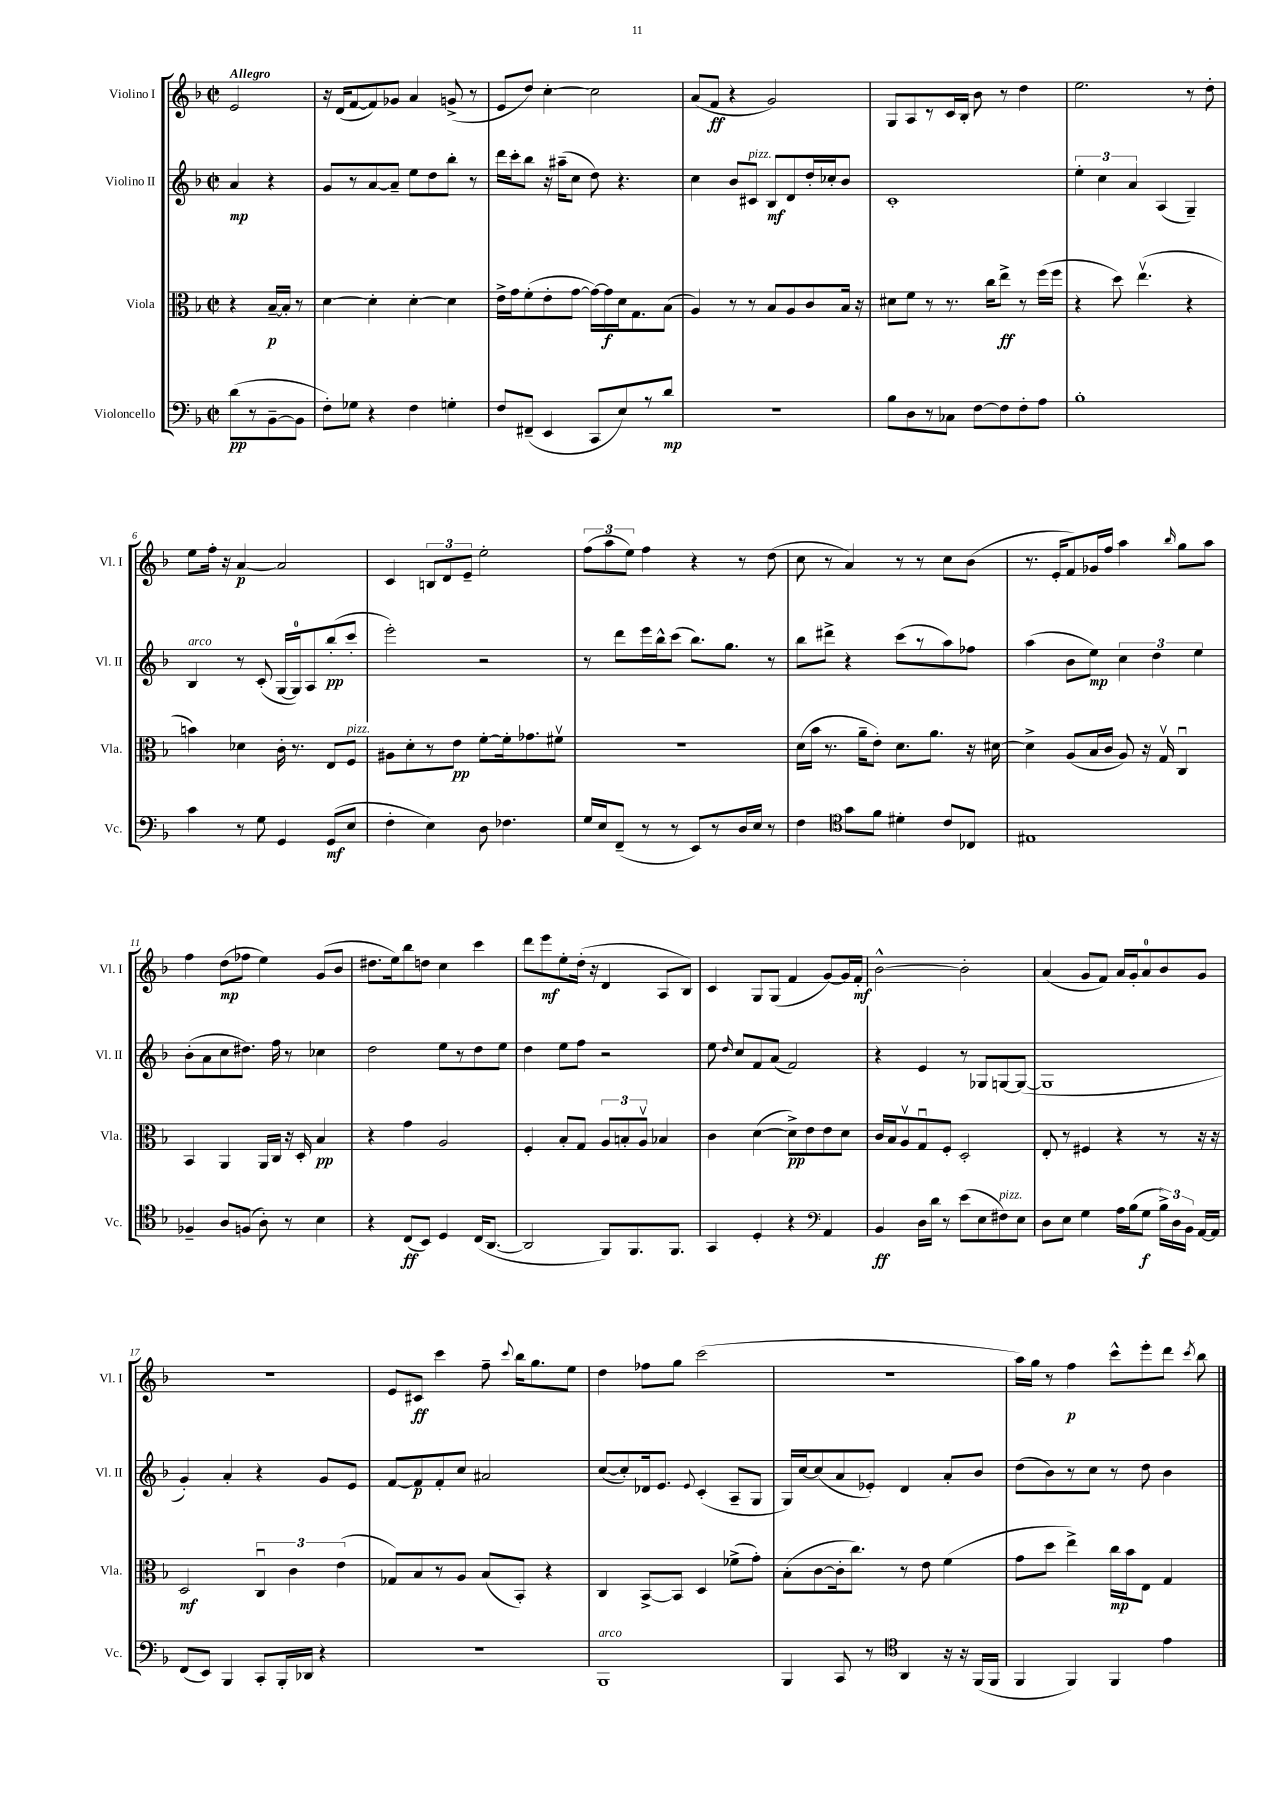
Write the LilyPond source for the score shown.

<<
\new StaffGroup <<
\new Staff = "s0" \with { instrumentName = "Violino I" shortInstrumentName = "Vl. I" } {
    \clef treble \key f \major \defaultTimeSignature \time 2/2 \partial 2 \tempo "Allegro"
    \autoBeamOff e'2 |
    r16 d'16[( f'8~ f'8) ges'8] a'4 g'8->( r8 |
    e'8[ d''8]) c''4~-. c''2 |
    a'8[( f'8]\ff r4 g'2) |
    g8[ a8 r8 c'16 bes16]-. bes'8 r8 d''4 |
    e''2. r8 d''8-. |
    e''8[ f''16]-. r16 a'4~\p a'2 |
    c'4 \tuplet 3/2 { b8[ d'8 e'8]-- } e''2-. |
    \tuplet 3/2 { f''8[( a''8 e''8]) } f''4 r4 r8 d''8( |
    c''8 r8 a'4) r8 r8 c''8[ bes'8]( |
    r8. e'16[-. f'8) ges'16 f''16] a''4 \grace { bes''16 } g''8[ a''8] |
    f''4 d''8[\mp( fes''8] e''4) g'8[( bes'8] |
    dis''8.[ e''16) bes''8 d''8] c''4 c'''4 |
    d'''8[ e'''8\mf e''8-. d''16]-.( r16 d'4 a8[ bes8]) |
    c'4 g8[ g8]( f'4 g'8[~) g'16 f'16]-.\mf |
    bes'2~-^ bes'2-. |
    a'4( g'8[ f'8]) a'16[ g'16-. a'8-0 bes'8 g'8] |
    R1 |
    e'8[ cis'8]\ff c'''4 f''8-- \appoggiatura { c'''8 } bes''16[ g''8. e''8] |
    d''4 fes''8[ g''8] c'''2( |
    R1 |
    a''16[) g''16] r8 f''4\p c'''8[-^ e'''8-. d'''8] \acciaccatura { c'''8 } bes''8 \bar "|." |
}
\new Staff = "s1" \with { instrumentName = "Violino II" shortInstrumentName = "Vl. II" } {
    \clef treble \key f \major \defaultTimeSignature \time 2/2 \partial 2
    \autoBeamOff a'4\mp r4 |
    g'8[ r8 a'8~ a'8]-- e''8[ d''8 bes''8]-. r8 |
    d'''16[ c'''16-. bes''8] r16 ais''16[--( c''8] d''8) r4. |
    c''4 bes'8[ cis'8]^\markup { \italic "pizz." } bes8[\mf d'8 d''16-. ces''16-. bes'8] |
    c'1-. |
    \tuplet 3/2 { e''4-. c''4 a'4 } a4( g4--) |
    bes4^\markup { \italic "arco" } r8 c'8-.( g16[~ g16-0) a8 bes''8-.\pp( c'''8]-. |
    e'''2-.) r2 |
    r8 d'''8[ e'''16 bes''16-^ c'''8]( bes''8.[) g''8.] r8 |
    bes''8[ dis'''8]-> r4 c'''8[( r8 a''8) fes''8] |
    a''4( bes'8[ e''8]\mp) \tuplet 3/2 { c''4 d''4 e''4 } |
    bes'8[-.( a'8 c''8 dis''8.]) f''16 r8 ces''4 |
    d''2 e''8[ r8 d''8 e''8] |
    d''4 e''8[ f''8] r2 |
    e''8 \grace { d''16 } c''8[ f'8 a'8]( f'2) |
    r4 e'4 r8 ges8[ g8~ g8]~( |
    g1 |
    g'4-.) a'4-. r4 g'8[ e'8] |
    f'8[~ f'8\p f'8-. c''8] ais'2 |
    c''8[~( c''8-.) des'16 e'8.] \appoggiatura { e'8 } c'4-.( a8[-- g8] |
    g16[) c''16~ c''8( a'8 ees'8]-.) d'4 a'8[-. bes'8] |
    d''8[( bes'8) r8 c''8] r8 d''8 bes'4 \bar "|." |
}
\new Staff = "s2" \with { instrumentName = "Viola" shortInstrumentName = "Vla." } {
    \clef alto \key f \major \defaultTimeSignature \time 2/2 \partial 2
    \autoBeamOff r4 bes16[~--\p bes16]-. r8 |
    d'4~ d'4-. d'4~-. d'4 |
    e'16[-> g'16 f'8-.( e'8-. g'8]~ g'16[~) g'16\f d'16 g8. bes8]( |
    a4) r8 r8 bes8[ a8 c'8 bes16] r16 |
    dis'8[ f'8] r8 r8. c''16[ e''8]->\ff r8 f''16[( f''16] |
    r4 d''8) e''4.\upbow( r4 |
    b'4) des'4 c'16-. r8. e8[ f8]^\markup { \italic "pizz." } |
    ais8[ d'8-. r8 e'8]\pp f'8[~-. f'16-. ges'8. fis'8]\upbow |
    R1 |
    d'16[( bes'16] r8. a'16[-- e'8]-.) d'8.[ a'8.] r16 dis'16~ |
    dis'4-> a8[( bes16 c'16] a8) r16 g16\upbow c4\downbow |
    bes,4 a,4 a,16[ c16] r16 d16-. bes4\pp |
    r4 g'4 a2 |
    f4-. bes8[-. g8] \tuplet 3/2 { a8[ b8-. a8]\upbow } bes4 |
    c'4 d'4~( d'8[->\pp) e'8 e'8 d'8] |
    c'16[ bes16 a8\upbow g8\downbow f8]-. d2-. |
    e8-. r8 fis4 r4 r8 r16 r16 |
    d2\mf \tuplet 3/2 { c4\downbow c'4 e'4( } |
    ges8[) bes8 r8 a8] bes8[( bes,8]-.) r4 |
    c4 bes,8[~-> bes,8] d4 fes'8[->( g'8]-.) |
    bes8[-.( c'8~ c'16-. c''8.]) r8 e'8 f'4( |
    g'8[ d''8] e''4->) c''16[\mp bes'16 e8] g4 \bar "|." |
}
\new Staff = "s3" \with { instrumentName = "Violoncello" shortInstrumentName = "Vc." } {
    \clef bass \key f \major \defaultTimeSignature \time 2/2 \partial 2
    \autoBeamOff d'8[\pp( r8 bes,8~-- bes,8] |
    f8[-.) ges8] r4 f4 g4-. |
    f8[ fis,8]--( e,4 c,8[ e8) r8 d'8]\mp |
    r1 |
    bes8[ d8 r8 ces8] f8[~ f8 f8-. a8] |
    bes1-. |
    c'4 r8 g8 g,4 g,8[\mf( e8] |
    f4-. e4) d8 fes4. |
    g16[ e16 f,8]--( r8 r8 e,8[) r8 d16 e16] r8 |
    f4 \clef tenor g'8[ f'8] dis'4-. c'8[ ces8] |
    eis1 |
    fes4-- a8[ f8]( a8-.) r8 bes4 |
    r4 c8[\ff( bes,8]) d4 c16[( a,8.]~ |
    a,2 f,8[) f,8. f,8.] |
    g,4 d4-. r4 \clef bass a,4 |
    bes,4\ff d16[ d'16] r8 e'8[( e8 fis8^\markup { \italic "pizz." }) e8] |
    d8[ e8] g4 a16[ bes16( g8]\f \tuplet 3/2 { bes16[->) d16 bes,16] } a,16[~ a,16] |
    f,8[( e,8]) bes,,4 c,8[-. bes,,16-. des,16] r4 |
    R1 |
    bes,,1^\markup { \italic "arco" } |
    bes,,4 c,8 r8 \clef tenor a,4 r16 r16 f,16[( f,16] |
    f,4 f,4) f,4 e'4 \bar "|." |
}
>>
>>
